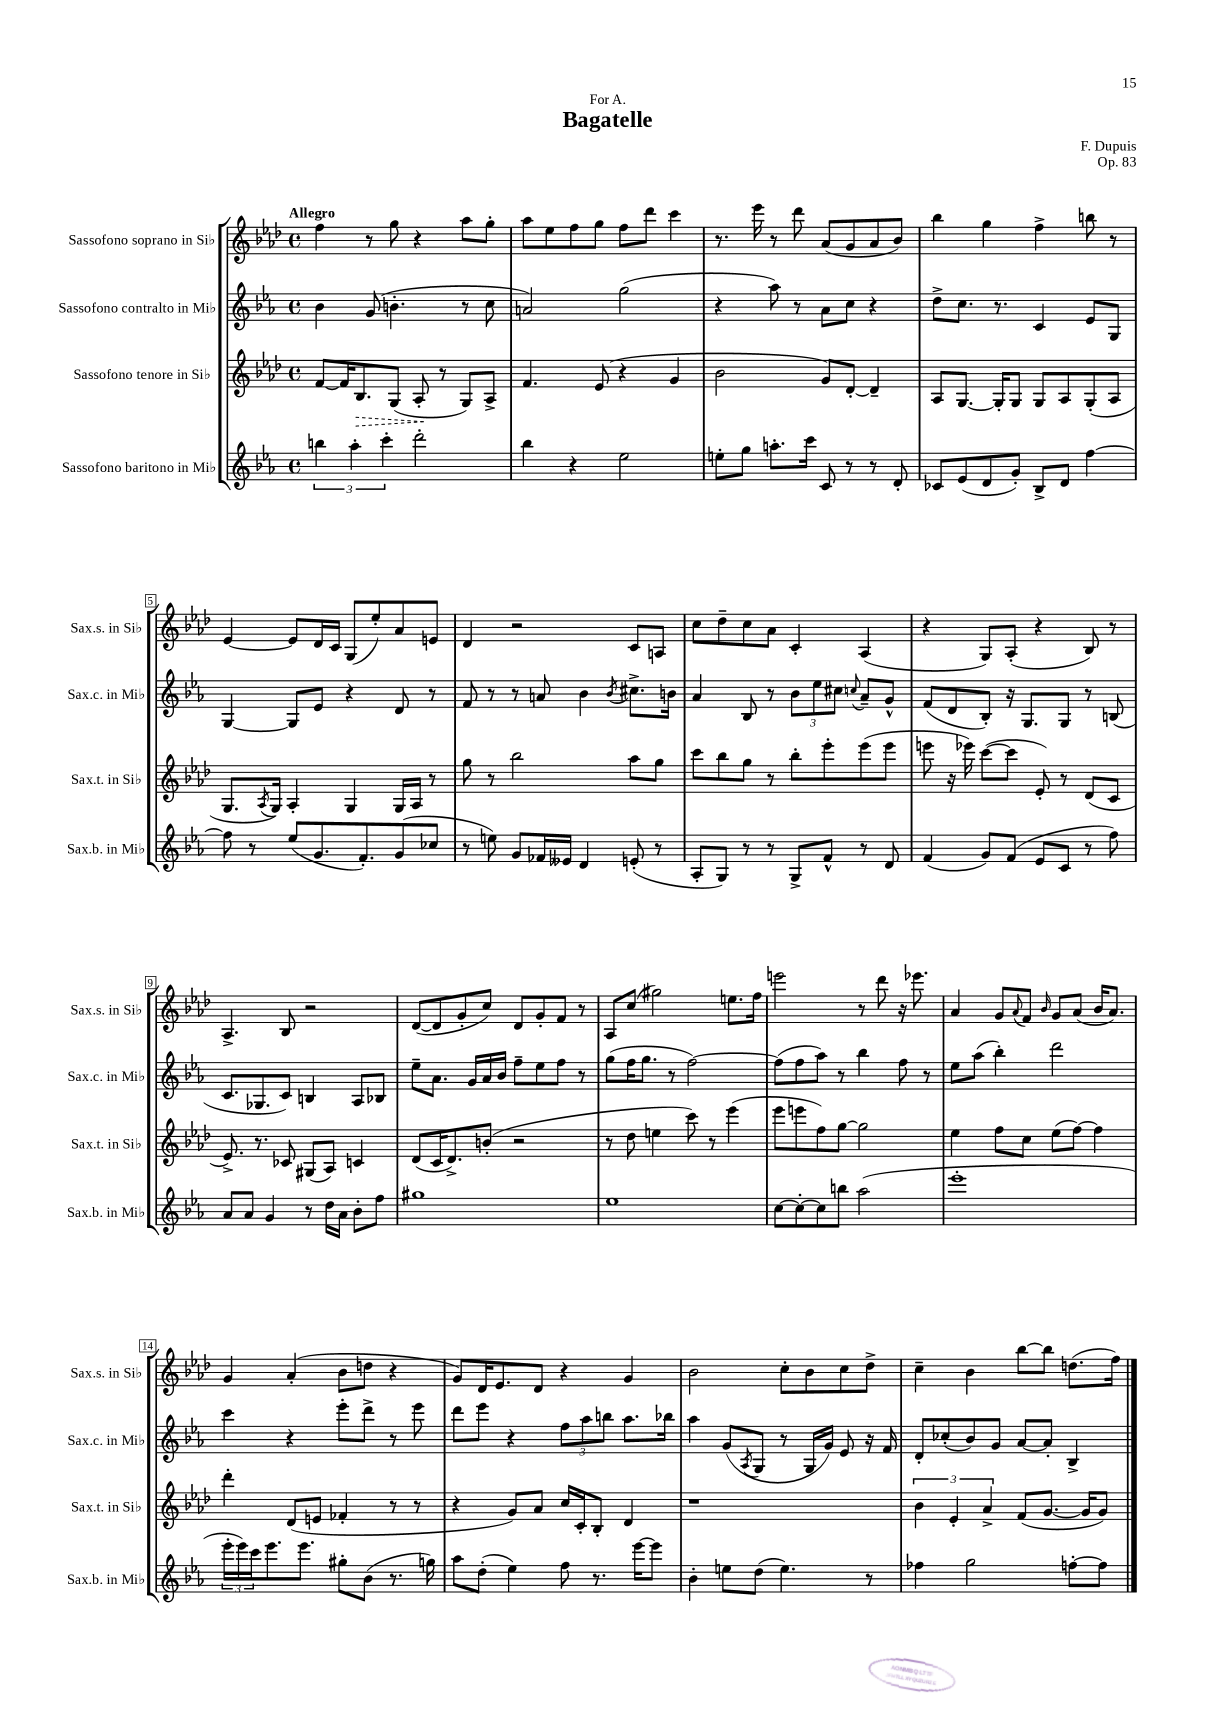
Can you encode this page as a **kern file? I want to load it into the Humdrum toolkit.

**kern	**kern	**kern	**kern
*staff4	*staff3	*staff2	*staff1
*clefG2	*clefG2	*clefG2	*clefG2
*k[b-e-a-]	*k[b-e-a-d-]	*k[b-e-a-]	*k[b-e-a-d-]
*M4/4	*M4/4	*M4/4	*M4/4
*met(c)	*met(c)	*met(c)	*met(c)
6bb	[8f	4b-	4ff
.	16f]	.	.
6aa-'	.	.	.
.	8.B-	.	.
.	.	(8g	8r
6ccc'	.	.	.
.	(8G	4.b'	8gg
2ddd'	8A-'	.	4r
.	8r	.	.
.	8G)	8r	8aa-
.	8A-^	8cc	8gg'
=	=	=	=
4bb-	4.f	2a)	8aa-
.	.	.	8ee-
4r	.	.	8ff
.	(8e-	.	8gg
2ee-	4r	(2gg	8ff
.	.	.	8ddd-
.	4g	.	4ccc
=	=	=	=
8ee'	2b-	4r	8.r
8gg	.	.	.
.	.	.	16eee-
8.aa'	.	8aa-)	8r
.	.	8r	8ddd-
16ccc	.	.	.
8c	8g)	8a-	(8a-
8r	[8d-'	8cc	8g
8r	4d-~]	4r	8a-
8d'	.	.	8b-)
=	=	=	=
8c-	8A-	8dd^	4bb-
(8e-	[8.G	8.cc	.
8d	.	.	4gg
.	16G']	8.r	.
8g')	8G	.	.
8B-^	8G	4c	4ff^
8d	8A-	.	.
[4ff	(8G'	8e-	8bb
.	8A-	8G	8r
=	=	=	=
8ff]	8.G	[4G	[4e-
8r	.	.	.
.	8qA-	.	.
.	16G)	.	.
(8ee-	4A-'	8G]	8e-]
8.g	.	8e-	16d-
.	.	.	16c
.	4G	4r	(8G
8.f')	.	.	.
.	.	.	8ee-')
(8g	16G	8d	8a-
.	16A-	.	.
8cc-	8r	8r	8e
=	=	=	=
8r	8gg	8f	4d-
8ee)	8r	8r	.
8g	2bb-	8r	2r
16f-	.	8a	.
16e--	.	.	.
4d	.	4b-	.
.	.	8qb-	.
(8e'	8aa-	8.cc#^	8c
8r	8gg	.	8A
.	.	16b	.
=	=	=	=
8A-'	8ccc	4a-	8cc
8G)	8bb-	.	8dd-~
8r	8gg	8B-	8cc
8r	8r	8r	8a-
8G^	8bb-'	12b-	4c'
.	.	12ee-	.
8f^^	8eee-'	.	.
.	.	12cc#	.
.	.	8qqcc	.
8r	(8eee-	8a-~	(4A-
8d	8eee-	8g^^	.
=	=	=	=
(4f	8eee	(8f	4r
.	16r	8d	.
.	16eee-)	.	.
8g)	([8ccc	8B-')	8G)
(8f	8ccc]	16r	(8A-'
.	.	8.G	.
8e-	8e-')	.	4r
8c	8r	8G	.
8r	(8d-	8r	8B-)
8ff)	8c	(8B	8r
=	=	=	=
8a-	8.e-^)	8.c	4.A-^
8a-	.	.	.
.	8.r	8.G-	.
4g	.	.	.
.	8c-	8c)	8B-
8r	(8G#	4B	2r
16dd	8A-)	.	.
16a-	.	.	.
8b-'	4c	8A-	.
8ff	.	8B-	.
=	=	=	=
1gg#	(8d-	8ee-~	([8d-
.	16c	8.a-	8d-]
.	8.d-^)	.	.
.	.	.	8g'
.	.	16g	.
.	(8b'	16a-	8cc)
.	.	16b-	.
.	2r	8ff~	8d-
.	.	8ee-	8g'
.	.	8ff	8f
.	.	8r	8r
=	=	=	=
1ee-	8r	(8gg	8A-
.	8dd-	16ff	(8cc
.	.	8.gg	.
.	4ee	.	2gg#)
.	.	8r	.
.	8ccc)	[2ff)	.
.	8r	.	.
.	(4eee-	.	8.ee
.	.	.	16ff
=	=	=	=
[8cc	8eee-	(8ff]	2eee
8cc'_	8eee	8ff	.
8cc]	8ff)	8aa-)	.
8bb	[8gg	8r	.
(2aa-	2gg]	4bb-	8r
.	.	.	8ddd-
.	.	8ff	16r
.	.	.	8.eee-
.	.	8r	.
=	=	=	=
1eee-'	4ee-	8ee-	4a-
.	.	(8aa-	.
.	8ff	4bb-')	8g
.	.	.	8qqa-
.	8cc	.	8f
.	.	.	16qqb-
.	(8ee-	2ddd	8g
.	[8ff)	.	(8a-
.	4ff]	.	16b-
.	.	.	8.a-)
=	=	=	=
24eee-'	4ddd-'	4ccc	4g
24eee-)	.	.	.
24ccc	.	.	.
8.eee-	.	.	.
.	(8d-	4r	(4a-'
8.eee-	.	.	.
.	8e	.	.
8gg#'	4f-'	8eee-'	8b-
(8b-	.	8ddd^	8dd
8.r	8r	8r	4r
.	8r	8eee-	.
16gg)	.	.	.
=	=	=	=
8aa-	4r	8ddd	8g)
(8dd'	.	8eee-	16d-
.	.	.	8.e-
4ee-)	8g)	4r	.
.	8a-	.	8d-
8ff	16cc	12ff	4r
.	16c'	.	.
.	.	12aa-	.
8.r	8B-'	.	.
.	.	12bb	.
.	4d-	8.aa-	4g
[16eee-	.	.	.
8eee-]	.	.	.
.	.	16bb-	.
=	=	=	=
4b-'	1r	4aa-	2b-
8ee	.	(8g	.
.	.	8qA-	.
(8dd	.	8G	.
4.ee)	.	8r	8cc'
.	.	16G	8b-
.	.	16g)	.
.	.	8e-	8cc
8r	.	16r	8dd-^
.	.	16f	.
=	=	=	=
4ff-	6b-	8d'	4cc~
.	.	(8cc-'	.
.	6e-'	.	.
2gg	.	8b-)	4b-
.	6a-^	.	.
.	.	8g	.
.	(8f	[8a-	[8bb-
.	[8.g	8a-']	8bb-]
[8ff'	.	4B-^	(8.dd
.	16g]	.	.
8ff]	8g)	.	.
.	.	.	16ff)
==	==	==	==
*-	*-	*-	*-
